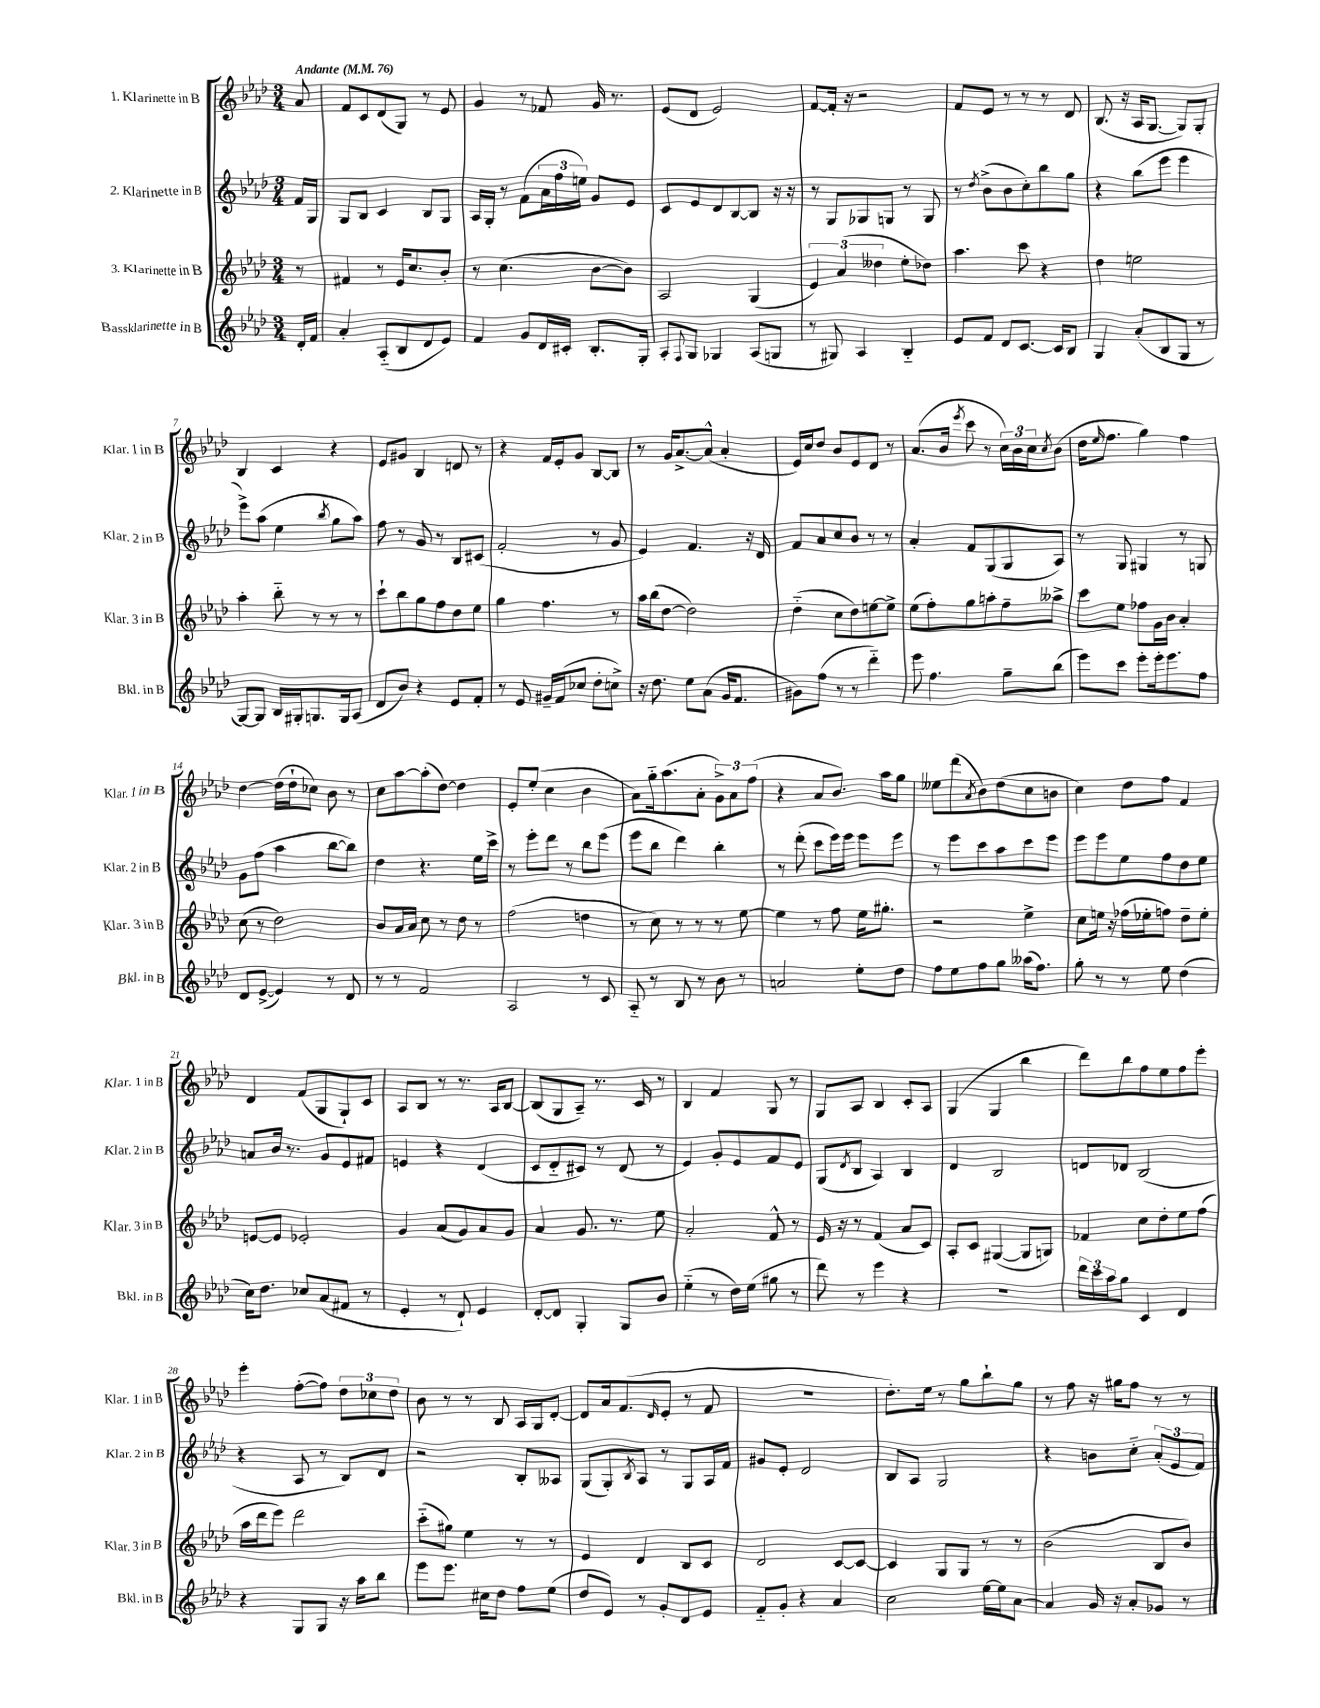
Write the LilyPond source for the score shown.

<<
\new StaffGroup <<
\new Staff = "s0" \with { instrumentName = "1. Klarinette in B" shortInstrumentName = "Klar. 1 in B" } {
    \clef treble \key aes \major \numericTimeSignature \time 3/4 \partial 8 \tempo "Andante" 4 = 76
    aes'8 |
    f'8 c'8 des'8( g8) r8 ees'8 |
    g'4 r8 fes'8 g'16 r8. |
    ees'8( des'8 ees'2) |
    f'8~ f'16-. r16 r2 |
    f'8 ees'8 r8 r8 r8 des'8 |
    bes8.( r16 aes16 g8.~ g8) g8-. |
    bes4 c'4 r4 |
    ees'8 gis'8 bes4 d'8 r8 |
    r4 f'16 ees'16-. g'8 bes8~ bes8 |
    r8 g'16 aes'8.~-> aes'8-^( aes'4-. |
    ees'16) c''16 des''8 bes'8 ees'8 des'8 r8 |
    aes'8.( bes'16 \acciaccatura { ees'''8 } c'''8 r8 \tuplet 3/2 { c''16) bes'16 c''16 } \acciaccatura { c''8 } bes'8( |
    des''16 \grace { ees''16 } f''8. g''4) f''4 |
    des''4~ des''16( des''16-! ces''8) bes'8 r8 |
    c''8 aes''8~ aes''8-.( des''8~) des''4 |
    ees'8-. ees''8-.( c''4 bes'4 |
    aes'8) g''16-_ aes''8.( aes'8-. \tuplet 3/2 { g'8->) aes'8 f''8( } |
    r4 aes'8 bes'8.) aes''16 g''8 |
    eeses''8 des'''8( \acciaccatura { aes'8 } bes'8) des''8( c''8 b'8 |
    c''4) des''8 f''8 f'4 |
    des'4 f'8( g8 g8-!) c'8 |
    aes8 bes8 r8 r8. aes16 bes8~ |
    bes8( g8 aes8--) r8. c'16 r8 |
    bes4 f'4 g8 r8 |
    g8 aes8 bes4 c'8-. aes8 |
    g4( g4 bes''4 |
    des'''8) bes''8 f''8 ees''8 f''8 ees'''8-. |
    ees'''4-. f''8~-.( f''8) \tuplet 3/2 { des''8 ces''8 des''8 } |
    bes'8 r8 r8 bes8 aes16 g16 des'8~-. |
    des'8 aes'16 f'8.( \grace { des'16 } ees'8-. r8 f'8 |
    R2. |
    des''8.-.) ees''16 r8 g''8 bes''8-! g''8 |
    r8 f''8 r16 gis''16 f''8 r8 r8 \bar "|." |
}
\new Staff = "s1" \with { instrumentName = "2. Klarinette in B" shortInstrumentName = "Klar. 2 in B" } {
    \clef treble \key aes \major \numericTimeSignature \time 3/4 \partial 8
    f'16 g16 |
    g8 bes8 c'4 bes8 g8 |
    aes16 g16-. r8 f'8( \tuplet 3/2 { aes'16 f''16 e''16) } g'8 ees'8 |
    c'8 ees'8 des'8 bes8~ bes8 r16 r16 |
    r8 g8 ges8 g8 r8 g8 |
    r8 \acciaccatura { des''8 } bes'8->( bes'8 c''8-.) bes''8 g''8 |
    r4 bes''8( ees'''8 ees'''4 |
    ees'''8->) aes''8( ees''4 \acciaccatura { bes''8 } g''8 aes''8) |
    f''8 r8 g'8 r8 bes8 cis'8( |
    f'2-. r8 g'8 |
    ees'4) f'4. r16 des'16 |
    f'8 aes'8 c''8 bes'8 r8 r8 |
    aes'4-. f'8 g8( g8 aes8) |
    r8 g8 gis4 r8 g8 |
    g'8 f''8( aes''4 bes''8~ bes''8) |
    des''4 r4. ees''16 c'''16-> |
    r8 ees'''8-. des'''8 r8 bes''8 ees'''8( |
    ees'''8 bes''8 des'''4) bes''4-. |
    r8 des'''8-.( c'''8 ees'''16) ees'''16 ees'''8 ees'''8 |
    r8 ees'''8 c'''8 aes''8 c'''8 ees'''8 |
    ees'''8 ees'''8 ees''8 f''8 des''8 ees''8 |
    a'8 bes'16 r8. g'8 ees'8 fis'8 |
    e'4 r4 des'4( |
    c'8 des'8-_ cis'8) r8 des'8( r8 |
    ees'4) g'8-. ees'8 f'8 ees'8 |
    g8( \acciaccatura { des'8 } bes8 aes4) bes4 |
    des'4 bes2 |
    d'8 des'8 bes2( |
    r4 aes8 r8 bes8) des'8 |
    r2 bes8-. aeses8 |
    g8( g8-.) \acciaccatura { bes8 } aes8 r8 g8 aes16 f'16 |
    gis'8 ees'8-. des'2 |
    bes8 aes8 g2 |
    r4 b'8 c''8-_ \tuplet 3/2 { aes'8-.( ees'8 f'8) } \bar "|." |
}
\new Staff = "s2" \with { instrumentName = "3. Klarinette in B" shortInstrumentName = "Klar. 3 in B" } {
    \clef treble \key aes \major \numericTimeSignature \time 3/4 \partial 8
    r8 |
    fis'4 r8 ees'16 c''8. bes'8-. |
    r8 c''4.( bes'8~ bes'8) |
    aes2 g4( |
    \tuplet 3/2 { ees'4) aes'4( deses''4 } ees''8-. des''8) |
    aes''4. c'''8 r4 |
    des''4 e''2 |
    aes''4-. bes''8-_ r8 r8 r8 |
    c'''8-! bes''8 g''8 f''8 des''8 ees''8 |
    g''4 f''4. r8 |
    aes''16 bes''16( des''8~ des''2) |
    des''4-_( c''8 des''8) e''8~ e''8-> |
    ees''8( f''8-.) g''8 a''8-. f''8-- aeses''8-> |
    c'''8 ees''8 fes''8 g'16 bes'16 aes'4-. |
    c''8( r8 des''2) |
    bes'8 aes'16 aes'16 c''8 r8 des''8 r8 |
    f''2( d''4 |
    r8 c''8) r8 r8 r8 ees''8~ |
    ees''4 r8 f''8 ees''16 gis''8.-. |
    r2 ees''4-> |
    c''8 e''16 r16 fes''16( ees''16-. f''8) des''8-- ees''8-. |
    e'8~ e'8 ees'2-. |
    g'4 aes'8( g'8) aes'8 g'8 |
    aes'4 g'8. r8. ees''8 |
    aes'2-. f'8-^ r8 |
    ees'16 r16 r8 f'4( aes'8 c'8) |
    aes8-. c'8 gis4~( gis8 g8) |
    fes'4 c''8 des''8-. ees''8 f''8( |
    aes''16 des'''16 ees'''8) des'''2 |
    c'''8-_( gis''8) ees''4 r8 r8 |
    ees'4 des'4 bes8 c'8 |
    des'2 c'8~ c'8~ |
    c'4 g8 g8 r8 r8 |
    bes'2( bes8 bes'8) \bar "|." |
}
\new Staff = "s3" \with { instrumentName = "Bassklarinette in B" shortInstrumentName = "Bkl. in B" } {
    \clef treble \key aes \major \numericTimeSignature \time 3/4 \partial 8
    des'16-. f'16 |
    aes'4-. aes8-_( bes8 des'8 ees'8) |
    f'4 g'8 des'16 cis'16-. bes8.-. g16-. |
    aes8-. \appoggiatura { f8 } g8 ges4 aes8( g8 |
    r8 gis8) aes4 bes4-_ |
    ees'8 f'8 des'8 c'8.~ c'16 bes8 |
    g4 aes'8-.( bes8 g8 r8 |
    g8~) g8 bes16 gis16-. g8. g16 aes8( |
    des'8 bes'8) r4 ees'8 f'8-. |
    r8 ees'8 gis'16-- f'16( ces''8 des''8-. c''8->) |
    r16 des''8. ees''8 aes'8( g'16 f'8. |
    gis'8) f''8( r8 r8 des'''4-_) |
    ees'''8 f''4. g''8-- bes''8( |
    ees'''8) c'''8 ees'''8-. ees'''16-. ees'''8. f''8 |
    des'8 ees'8~->( ees'4) r8 des'8 |
    r8 r8 f'2 |
    aes2 r8 c'8 |
    aes8-_ r8 bes8 r8 bes'8 r8 |
    a'2 ees''8-. des''8 |
    f''8 ees''8 f''8 g''8 aeses''16( f''8.) |
    g''8-. r8 r8 ees''8 des''4( |
    c''16) des''8. ces''8 aes'8( fis'8 r8 |
    ees'4-. r8 des'8-!) ees'4 |
    des'8~-. des'8 g4-. g8 bes'8 |
    ees''4-_( r8 des''16) ees''16( gis''8 r8 |
    des'''8) r8 ees'''4 r4 |
    r2. |
    \tuplet 3/2 { des'''16 c'''16 aes''16 } g''8 c'4 des'4 |
    r4 g8 g8 r16 aes''16 bes''8 |
    ees'''8 ees'''8. cis''16 des''8 f''8 ees''8( |
    des''8 ees'8) r8 g'8-. des'8 ees'8 |
    f'8-_ g'8-. r4 aes'4 |
    c''2 ees''16~ ees''16 aes'8~ |
    aes'4 g'16 r16 aes'8-. ges'8 r8 \bar "|." |
}
>>
>>
